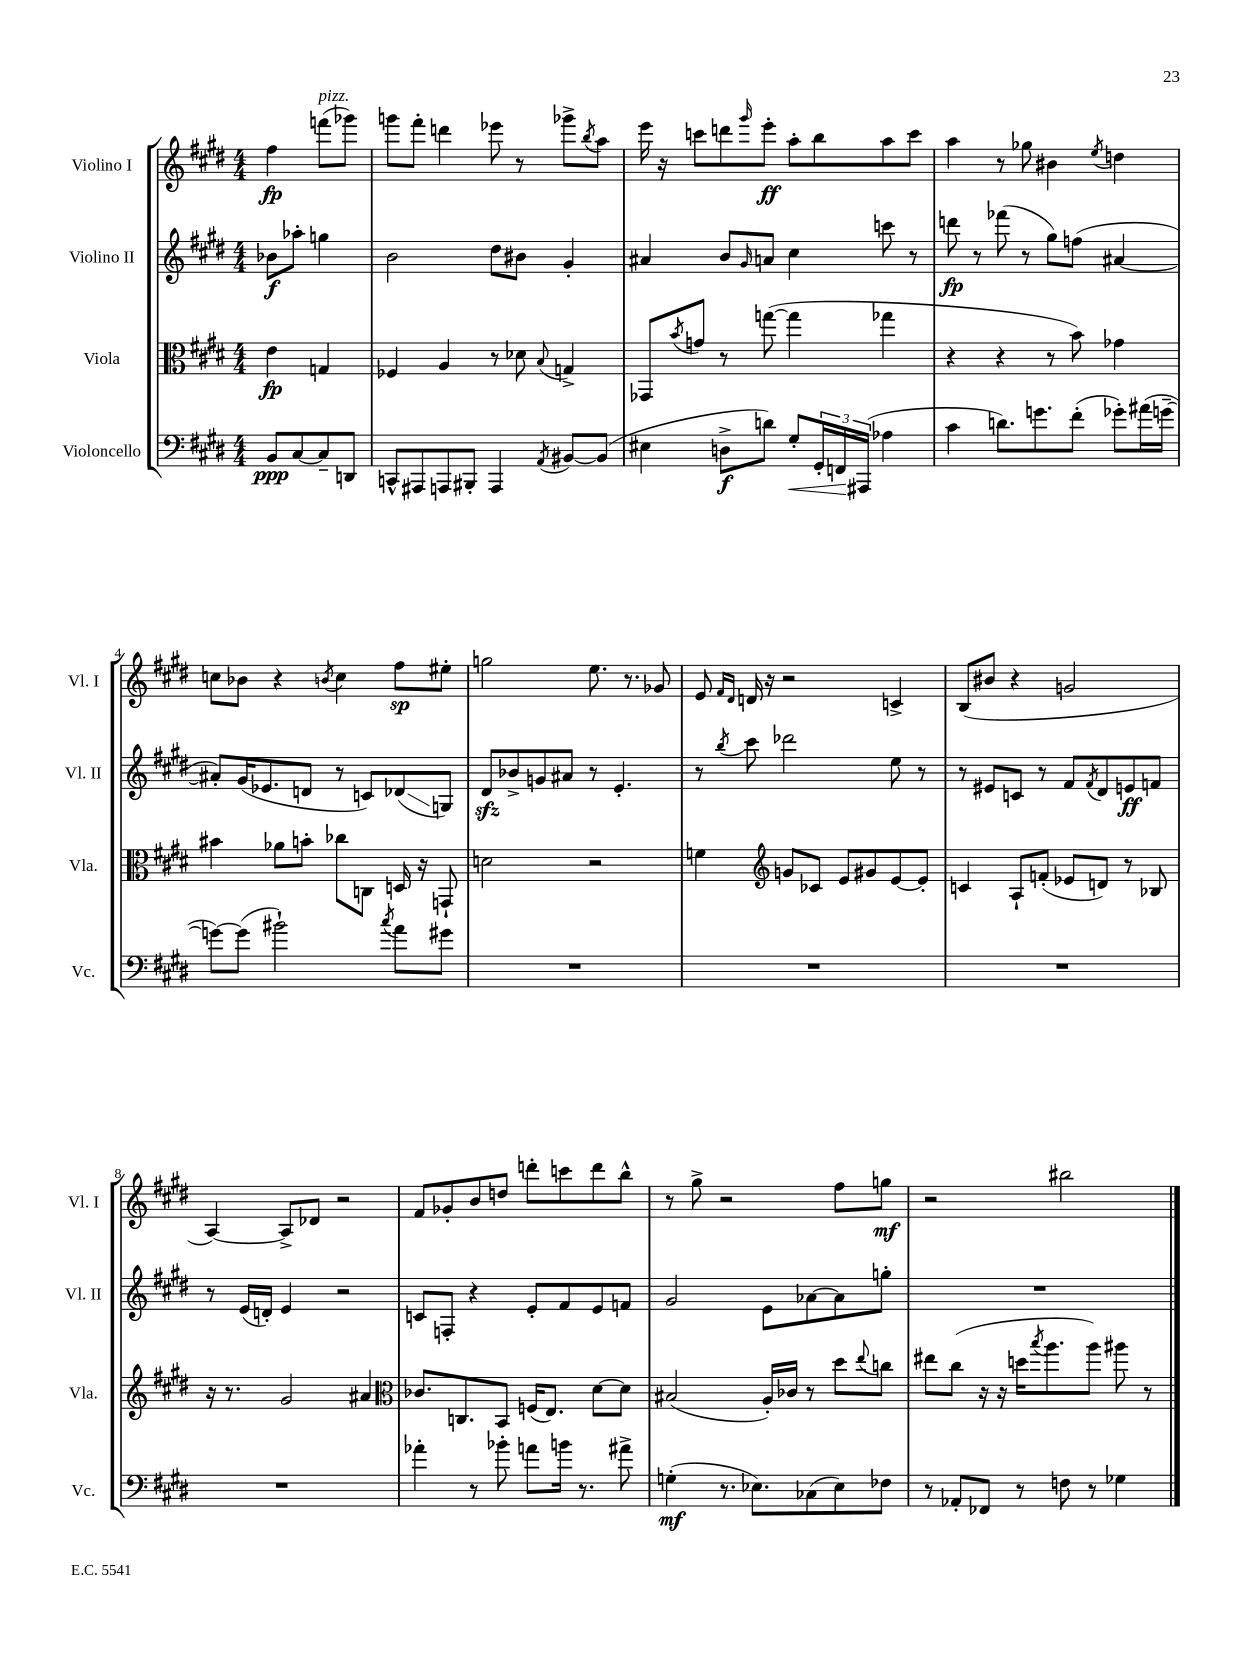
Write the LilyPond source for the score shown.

<<
\new StaffGroup <<
\new Staff = "s0" \with { instrumentName = "Violino I" shortInstrumentName = "Vl. I" } {
    \clef treble \key e \major \numericTimeSignature \time 4/4 \partial 2
    fis''4\fp f'''8^\markup { \italic "pizz." }( ges'''8) |
    g'''8 fis'''8-. d'''4 ees'''8 r8 ges'''8-> \acciaccatura { b''8 } a''8 |
    e'''16 r16 c'''8 d'''8 \grace { gis'''16 } e'''8-.\ff a''8-. b''8 a''8 c'''8 |
    a''4 r8 ges''8 bis'4 \acciaccatura { e''8 } d''4 |
    c''8 bes'8 r4 \acciaccatura { b'8 } c''4 fis''8\sp eis''8-. |
    g''2 e''8. r8. ges'8 |
    e'8 \grace { fis'16 dis'16 } d'16 r16 r2 c'4-> |
    b8( bis'8 r4 g'2 |
    a4~) a8-> des'8 r2 |
    fis'8 ges'8-. b'8 d''8 d'''8-. c'''8 d'''8 b''8-^ |
    r8 gis''8-> r2 fis''8 g''8\mf |
    r2 bis''2 \bar "|." |
}
\new Staff = "s1" \with { instrumentName = "Violino II" shortInstrumentName = "Vl. II" } {
    \clef treble \key e \major \numericTimeSignature \time 4/4 \partial 2
    bes'8\f aes''8-. g''4 |
    b'2 dis''8 bis'8 gis'4-. |
    ais'4 b'8 \grace { gis'16 } a'8 cis''4 c'''8 r8 |
    d'''8\fp r8 fes'''8( r8 gis''8) f''8( ais'4~ |
    ais'8-.) gis'16( ees'8. d'8 r8 c'8) des'8\glissando( g8) |
    dis'8\sfz bes'8-> g'8 ais'8 r8 e'4.-. |
    r8 \acciaccatura { b''8 } cis'''8 des'''2 e''8 r8 |
    r8 eis'8 c'8 r8 fis'8 \acciaccatura { fis'8 } dis'8 e'8\ff f'8 |
    r8 e'16( d'16-.) e'4 r2 |
    c'8 f8-. r4 e'8-. fis'8 e'8 f'8 |
    gis'2 e'8 aes'8~ aes'8 g''8-. |
    R1 \bar "|." |
}
\new Staff = "s2" \with { instrumentName = "Viola" shortInstrumentName = "Vla." } {
    \clef alto \key e \major \numericTimeSignature \time 4/4 \partial 2
    e'4\fp g4 |
    fes4 a4 r8 des'8 \appoggiatura { b8 } g4-> |
    ges,8 \acciaccatura { b'8 } g'8 r8 g''8~( g''4 ges''4 |
    r4 r4 r8 b'8) ges'4 |
    bis'4 aes'8 b'8-. ces''8 c8 d16 r16 g,8-! |
    d'2 r2 |
    f'4 \clef treble g'8 ces'8 e'8 gis'8 e'8~ e'8-. |
    c'4 a8-! f'8-.( ees'8 d'8) r8 bes8 |
    r16 r8. gis'2 ais'4 |
    \clef alto ces'8. c8. b,8 f16( e8.) dis'8~ dis'8 |
    bis2( a16-.) ces'16 r8 dis''8 \appoggiatura { e''8 } c''8 |
    eis''8 cis''8( r16 r16 d''16 \acciaccatura { b''8 } a''8. a''8) ais''8 r8 \bar "|." |
}
\new Staff = "s3" \with { instrumentName = "Violoncello" shortInstrumentName = "Vc." } {
    \clef bass \key e \major \numericTimeSignature \time 4/4 \partial 2
    b,8\ppp cis8~ cis8-- d,8 |
    c,8-^ ais,,8 a,,8 bis,,8-. a,,4 \acciaccatura { a,8 } bis,8~ bis,8( |
    eis4 d8->\f d'8) gis8-.\< \tuplet 3/2 { gis,16-. f,16\! ais,,16( } aes4 |
    cis'4 d'8.) g'8. fis'8-.( ges'8-.) ais'16( g'16~-- |
    g'8~) g'8( bis'2-!) \acciaccatura { cis''8 } a'8 gis'8 |
    R1 |
    R1 |
    R1 |
    R1 |
    aes'4-. r8 bes'8-. a'8 b'16 r8. ais'8-> |
    g4-.\mf( r8. ees8.) ces8( ees8) fes8 |
    r8 aes,8-. fes,8 r8 f8 r8 ges4 \bar "|." |
}
>>
>>
